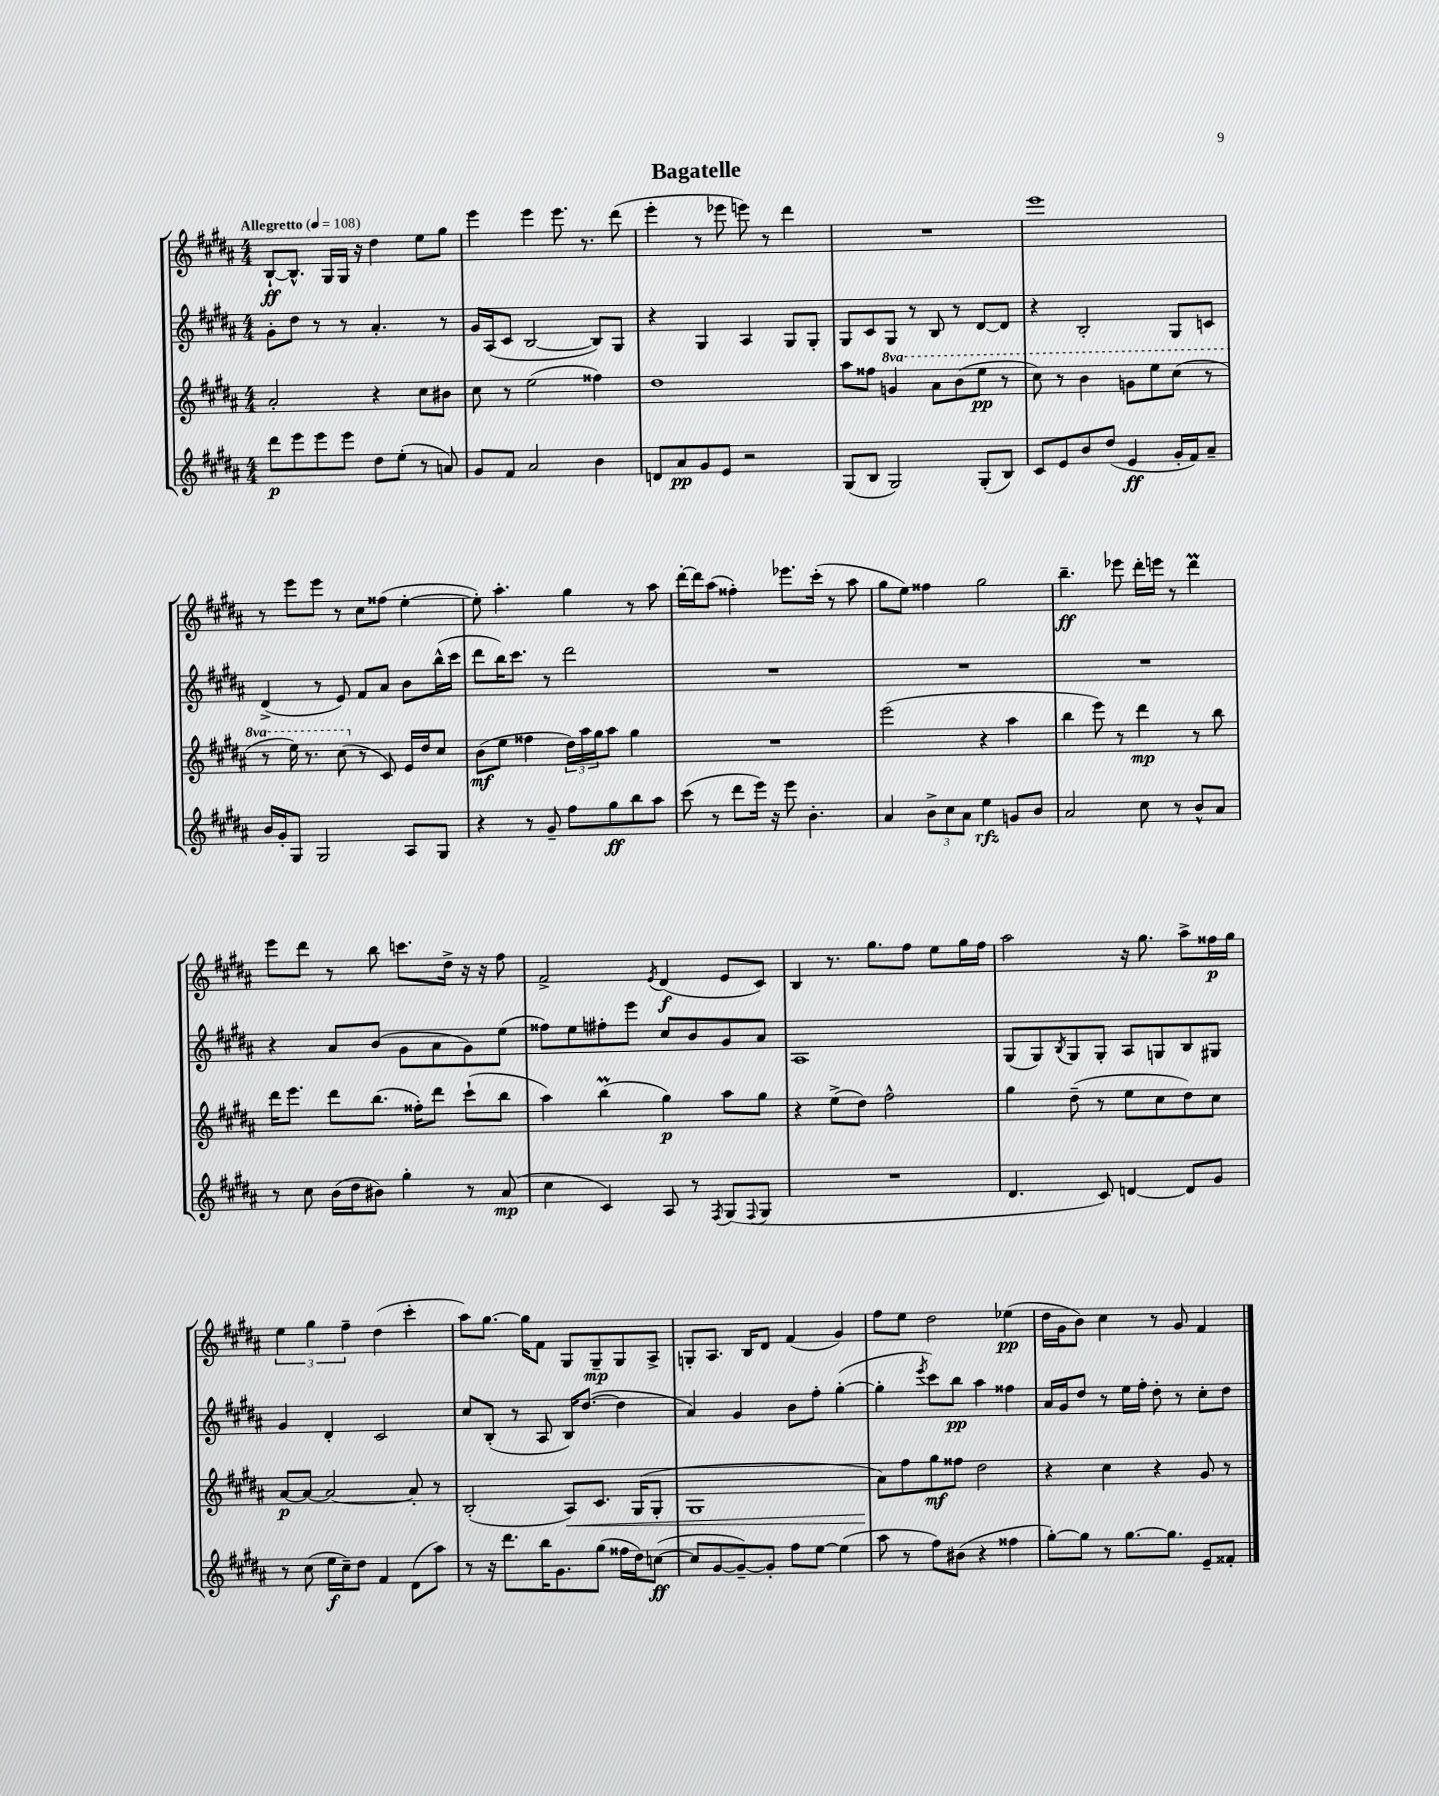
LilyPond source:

\header { title = "Bagatelle" }
<<
\new StaffGroup <<
\new Staff = "s0" {
    \clef treble \key b \major \numericTimeSignature \time 4/4 \tempo "Allegretto" 4 = 108
    b8~-!\ff b8.-^ gis16 gis16 r16 dis''4 e''8 gis''8 |
    e'''4 e'''4 e'''8. r8. dis'''8( |
    e'''4-. r8 ees'''8 e'''8) r8 dis'''4 |
    R1 |
    e'''1 |
    r8 e'''8 e'''8 r8 cis''8 fisis''8( e''4~-. |
    e''8-.) ais''4.-. gis''4 r8 ais''8 |
    dis'''16~-. dis'''16 ais''8( fisis''4-.) ees'''8. cis'''16-.( r8 ais''8 |
    gis''8 e''8) fisis''4 gis''2 |
    b''4.--\ff ees'''8 dis'''16-. e'''16 r8 dis'''4\prall |
    e'''8 dis'''8 r8 b''8 c'''8. dis''16-> r16 r16 fis''8 |
    fis'2-> \acciaccatura { e'8 } dis'4\f( e'8 cis'8) |
    b4 r8. gis''8. fis''8 e''8 gis''16 fis''16 |
    ais''2 r16 gis''8. ais''8-> fisis''16\p gis''16 |
    \tuplet 3/2 { e''4 gis''4 fis''4-- } dis''4( cis'''4-. |
    ais''8) gis''8.~ gis''16 fis'8 gis8 gis8--\mp gis8 ais8-> |
    g8-. ais8. b16 dis'8 fis'4( gis'4) |
    fis''8 e''8 dis''2 ees''4\pp( |
    dis''16 gis'16 b'8) cis''4 r8 gis'8 fis'4 \bar "|." |
}
\new Staff = "s1" {
    \clef treble \key b \major \numericTimeSignature \time 4/4
    gis'8-. dis''8 r8 r8 ais'4.-. r8 |
    gis'16 ais16( cis'8 b2~ b8) gis8 |
    r4 gis4 ais4 gis8 gis8-. |
    gis8 cis'8 gis8 r8 b8 r8 dis'8~ dis'8 |
    r4 b2-. gis8 c'8 |
    dis'4->( r8 e'8) fis'8 ais'8 b'8 b''16-^( cis'''16 |
    dis'''8 b''16) cis'''8. r8 dis'''2 |
    R1 |
    R1 |
    R1 |
    r4 ais'8 b'8( gis'8 ais'8 gis'8) e''8( |
    fisis''8) e''8 fis''8-. e'''8 cis''8 b'8 gis'8 ais'8 |
    ais1 |
    gis8( gis8) \acciaccatura { b8 } gis8 gis8-. ais8 g8 b8 gis8 |
    gis'4 dis'4-. cis'2 |
    cis''8 b8-.( r8 ais8 b16) dis''8.~( dis''4 |
    ais'4) gis'4 b'8 fis''8-. gis''4~-.( |
    gis''4-. \acciaccatura { e'''8 } cis'''8) b''8\pp ais''4 fisis''4 |
    ais'16 gis'16 dis''8 r8 e''16 fis''16-. dis''8-. r8 cis''8-. dis''8 \bar "|." |
}
\new Staff = "s2" {
    \clef treble \key b \major \numericTimeSignature \time 4/4 \set Staff.ottavationMarkups = #ottavation-simple-ordinals
    ais'2-. r4 cis''8 bis'8 |
    cis''8 r8 e''2( fisis''4) |
    dis''1 |
    ais''8 fisis''8 \ottava #1 g''4 ais''8 b''8( e'''8\pp r8 |
    cis'''8) r8 b''4 g''8 e'''8 cis'''8( r8 |
    r8 e'''16) r8. cis'''8( \ottava #0 r8 cis'8) e'16 dis''16 cis''8 |
    b'8\mf( e''8 fisis''4 \tuplet 3/2 { dis''16) ais''16 gis''16 } ais''8 gis''4 |
    R1 |
    e'''2( r4 ais''4 |
    b''4 e'''8) r8 dis'''4\mp r8 b''8 |
    dis'''16 e'''8. dis'''8 b''8.( fisis''16-.) dis'''8 cis'''8-!( b''8 |
    ais''4) b''4\prall( gis''4\p) ais''8 gis''8 |
    r4 e''8->( dis''8) fis''2-^ |
    gis''4 dis''8--( r8 e''8 cis''8 dis''8) cis''8 |
    ais'8~\p ais'8~ ais'2~ ais'8-. r8 |
    b2-.( ais8\<) cis'8. gis16( gis8-. |
    gis1 |
    ais'8\!) fis''8 gis''8\mf fisis''8 dis''2 |
    r4 cis''4 r4 gis'8 r8 \bar "|." |
}
\new Staff = "s3" {
    \clef treble \key b \major \numericTimeSignature \time 4/4
    dis'''8\p e'''8 e'''8 e'''8 dis''8 e''8-.( r8 a'8) |
    gis'8 fis'8 ais'2 b'4 |
    d'8 ais'8\pp gis'8 e'8 r2 |
    gis8( b8 gis2) gis8-.( b8) |
    cis'8 e'8 b'8 dis''8( e'4\ff gis'16-. fis'16) ais'8-- |
    b'16 gis'16-. gis8 gis2 ais8 gis8 |
    r4 r8 gis'8-- fis''8 gis''8\ff b''8 ais''8 |
    cis'''8( r8 dis'''8 e'''16) r16 e'''8 b'4.-. |
    ais'4 \tuplet 3/2 { b'8-> cis''8 ais'8 } e''4\rfz g'8 b'8 |
    ais'2 cis''8 r8 b'8-^ ais'8 |
    r8 cis''8 b'16( dis''16 bis'8) gis''4-. r8 ais'8\mp( |
    cis''4 cis'4) ais8 r8 \acciaccatura { fis8 } gis8( \appoggiatura { fis8 } gis8 |
    R1 |
    dis'4. cis'8) d'4~ d'8 gis'8 |
    r8 cis''8( e''16\f cis''16--) dis''8 fis'4 dis'8( ais''8) |
    r8 r16 dis'''8. b''16 gis'8. gis''8( fisis''16 dis''16) c''8~\ff( |
    c''8 gis'8~ gis'8~--) gis'8-. fis''8 e''8~ e''4( |
    ais''8 r8 fis''8) bis'8( r4 fisis''4 |
    gis''8~-.) gis''8 r8 gis''8.~ gis''8. e'8-- fisis'8-. \bar "|." |
}
>>
>>
\layout { \context { \Score \remove "Bar_number_engraver" } }
